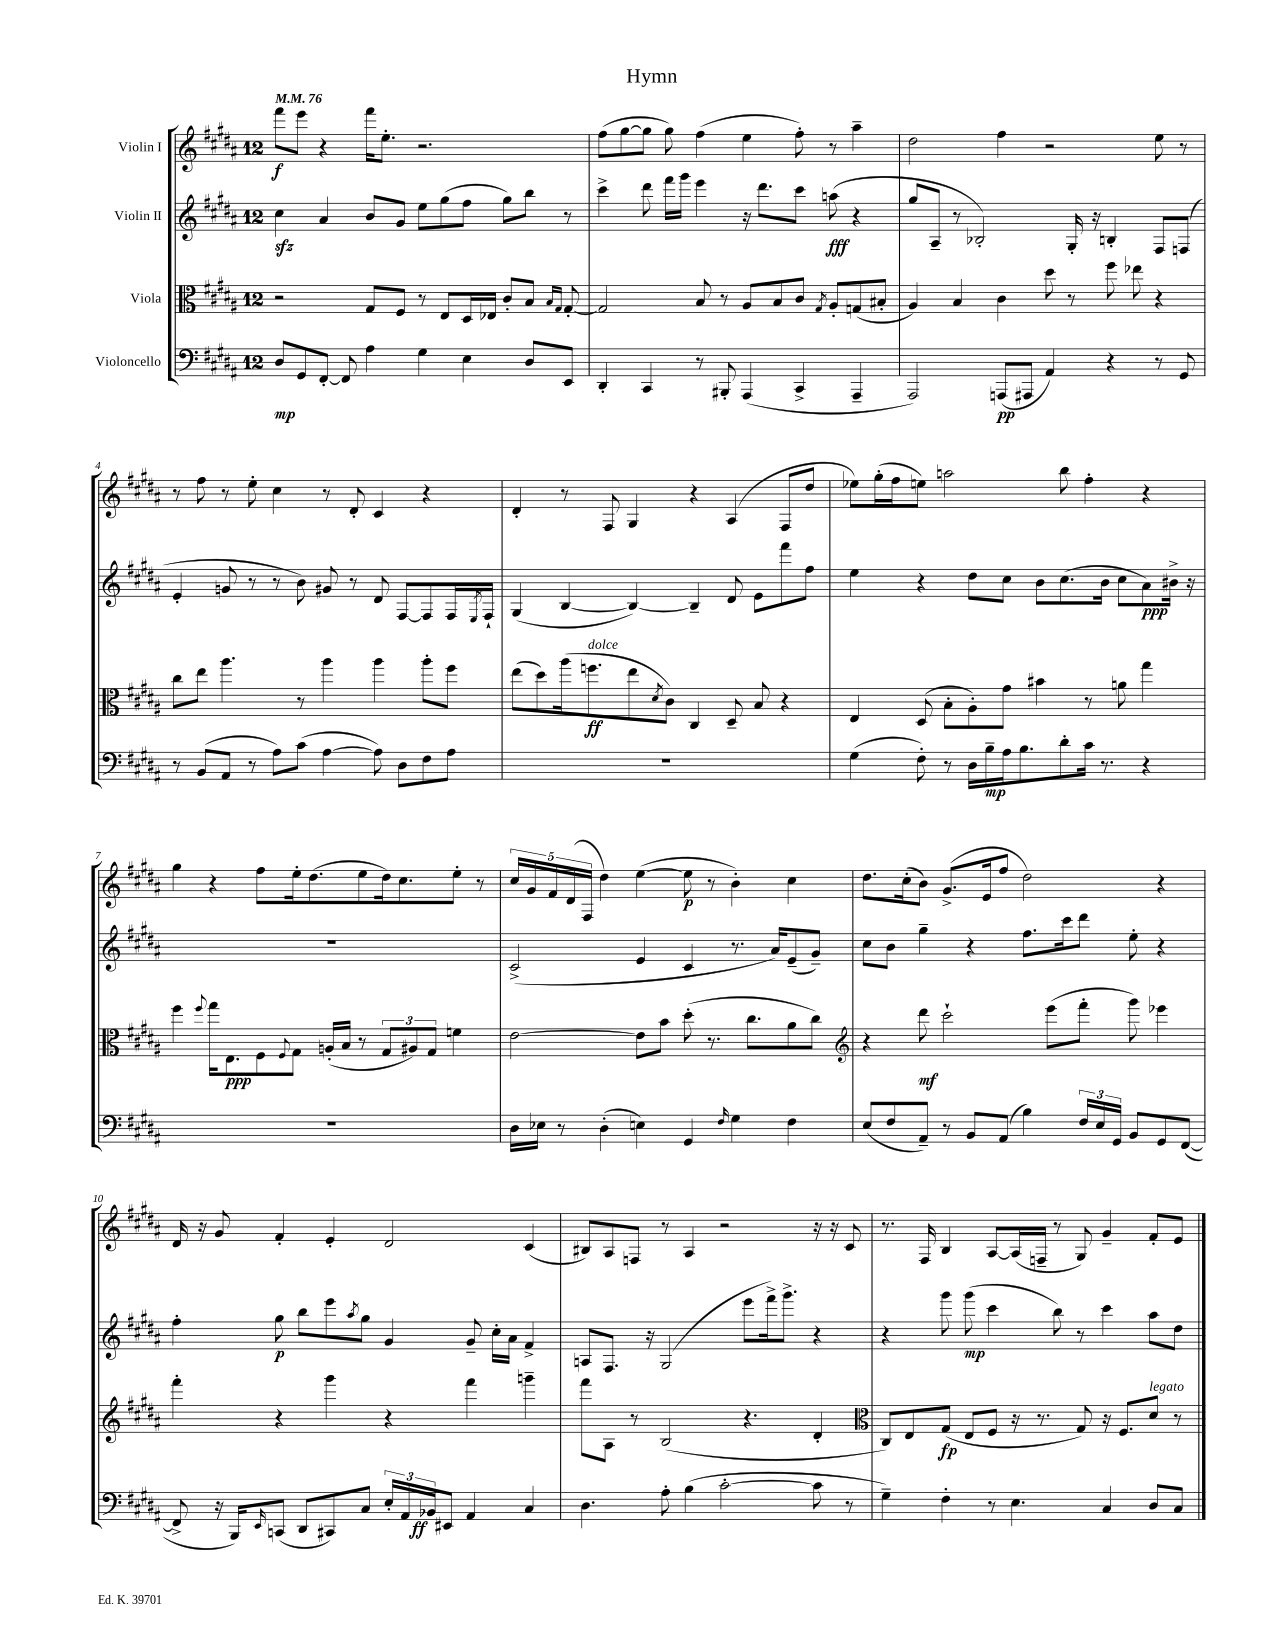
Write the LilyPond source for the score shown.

\header { title = "Hymn" }
<<
\new StaffGroup <<
\new Staff = "s0" \with { instrumentName = "Violin I" } {
    \clef treble \key b \major \once \override Staff.TimeSignature.style = #'single-digit \time 12/8 \tempo 4 = 76
    fis'''8\f e'''8 r4 fis'''16 e''8.-. r2. |
    fis''8( gis''8~ gis''8 gis''8) fis''4( e''4 fis''8-.) r8 ais''4-- |
    dis''2 fis''4 r2 e''8 r8 |
    r8 fis''8 r8 e''8-. cis''4 r8 dis'8-. cis'4 r4 |
    dis'4-. r8 fis8 gis4 r4 ais4( fis8 dis''8 |
    ees''8) gis''16-.( fis''16 e''8) a''2 b''8 fis''4-. r4 |
    gis''4 r4 fis''8 e''16-. dis''8.( e''8 dis''16) cis''8. e''8-. r8 |
    \tuplet 5/4 { cis''16 gis'16 fis'16 dis'16( fis16 } dis''4) e''4~( e''8\p r8 b'4-.) cis''4 |
    dis''8. cis''16-.( b'8) gis'8.->( e'16 fis''8 dis''2) r4 |
    dis'16 r16 gis'8 fis'4-. e'4-. dis'2 cis'4( |
    bis8) ais8 f8 r8 ais4 r2 r16 r16 cis'8 |
    r8. fis16 b4 ais8~ ais16( f16-- r8 gis8) gis'4-- fis'8-. e'8 \bar "|." |
}
\new Staff = "s1" \with { instrumentName = "Violin II" } {
    \clef treble \key b \major \once \override Staff.TimeSignature.style = #'single-digit \time 12/8
    cis''4\sfz ais'4 b'8 gis'8 e''8 gis''8( fis''8 gis''8) b''8 r8 |
    cis'''4-> dis'''8 fis'''16 gis'''16 e'''4 r16 dis'''8. cis'''8 a''8\fff( r4 |
    gis''8 ais8-- r8 bes2-.) gis16-. r16 b4-. fis8 f8( |
    e'4-. g'8 r8 r8 b'8) gis'8 r8 dis'8 fis8~ fis8 fis16 \acciaccatura { e8 } fis16-! |
    gis4( b4~ b4~) b4-- dis'8 e'8 fis'''8 fis''8 |
    e''4 r4 dis''8 cis''8 b'8 cis''8.( b'16 cis''8 ais'8\ppp) bis'16-> r16 |
    R1. |
    cis'2->( e'4 cis'4 r8. ais'16) e'8--( gis'8--) |
    cis''8 b'8 gis''4-- r4 fis''8. cis'''16 dis'''8 e''8-. r4 |
    fis''4-. gis''8\p b''8 e'''8 \acciaccatura { ais''8 } gis''8 gis'4 gis'8-- cis''16-. ais'16 fis'4-> |
    a8 fis8. r16 gis2( e'''8 fis'''16->) gis'''8.-> r4 |
    r4 gis'''8 gis'''8\mp( cis'''4 b''8) r8 cis'''4 ais''8 dis''8 \bar "|." |
}
\new Staff = "s2" \with { instrumentName = "Viola" } {
    \clef alto \key b \major \once \override Staff.TimeSignature.style = #'single-digit \time 12/8
    r2 gis8 fis8 r8 e8 dis16 ees16 cis'8-. b8 \grace { b16 gis16 } gis8~-. |
    gis2 b8 r8 ais8 b8 cis'8 \acciaccatura { gis8 } ais8-. g8( bis8-. |
    ais4) b4 cis'4 dis''8 r8 fis''8 ees''8 r4 |
    cis''8 e''8 ais''4. r8 ais''4 ais''4 ais''8-. fis''8 |
    e''8( dis''8) ais''16( f''8.\ff^\markup { \italic "dolce" } e''8 \acciaccatura { dis'8 } cis'8) cis4 dis8-- b8 r4 |
    e4 dis8( b8-. ais8-.) gis'8 bis'4 r8 a'8 gis''4 |
    fis''4 \appoggiatura { fis''8 } gis''16 e8.\ppp fis8 \appoggiatura { fis8 } gis8 a16-.( b16 r8 \tuplet 3/2 { gis8 ais8) gis8 } f'4 |
    e'2~ e'8 b'8 dis''8-.( r8. cis''8. ais'8 cis''8) |
    \clef treble r4 dis'''8\mf cis'''2-! e'''8( fis'''8-. gis'''8) ees'''4 |
    fis'''4-. r4 gis'''4 r4 fis'''4 g'''4-- |
    fis'''8 ais8 r8 b2( r4. dis'4-. |
    \clef alto cis8) e8 gis8\fp( e8 fis8 r16 r8. gis8) r16 fis8. dis'8^\markup { \italic "legato" } r8 \bar "|." |
}
\new Staff = "s3" \with { instrumentName = "Violoncello" } {
    \clef bass \key b \major \once \override Staff.TimeSignature.style = #'single-digit \time 12/8
    dis8\mp gis,8 fis,8~-. fis,8 ais4 gis4 e4 dis8 e,8 |
    dis,4-. cis,4 r8 bis,,8-. ais,,4( cis,4-> ais,,4-- |
    ais,,2) a,,8\pp( ais,,8 ais,4) r4 r8 gis,8 |
    r8 b,8( ais,8 r8 ais8) cis'8( ais4~ ais8) dis8 fis8 ais8 |
    R1. |
    gis4( fis8-.) r8 dis16 b16--\mp ais16 b8. dis'8-. cis'16 r8. r4 |
    R1. |
    dis16 ees16 r8 dis4-.( e4) gis,4 \grace { fis16 } gis4 fis4 |
    e8( fis8 ais,8--) r8 b,8 ais,8( b4) \tuplet 3/2 { fis16 e16 gis,16 } b,8 gis,8 fis,8~( |
    fis,8-> r16 b,,16) \grace { e,16 } c,8( dis,8 cis,8) cis8 \tuplet 3/2 { e16-. ais,16 bes,16\ff } eis,8 ais,4 cis4 |
    dis4. ais8-. b4( cis'2~-. cis'8 r8 |
    gis4--) fis4-. r8 e4. cis4 dis8 cis8 \bar "|." |
}
>>
>>
